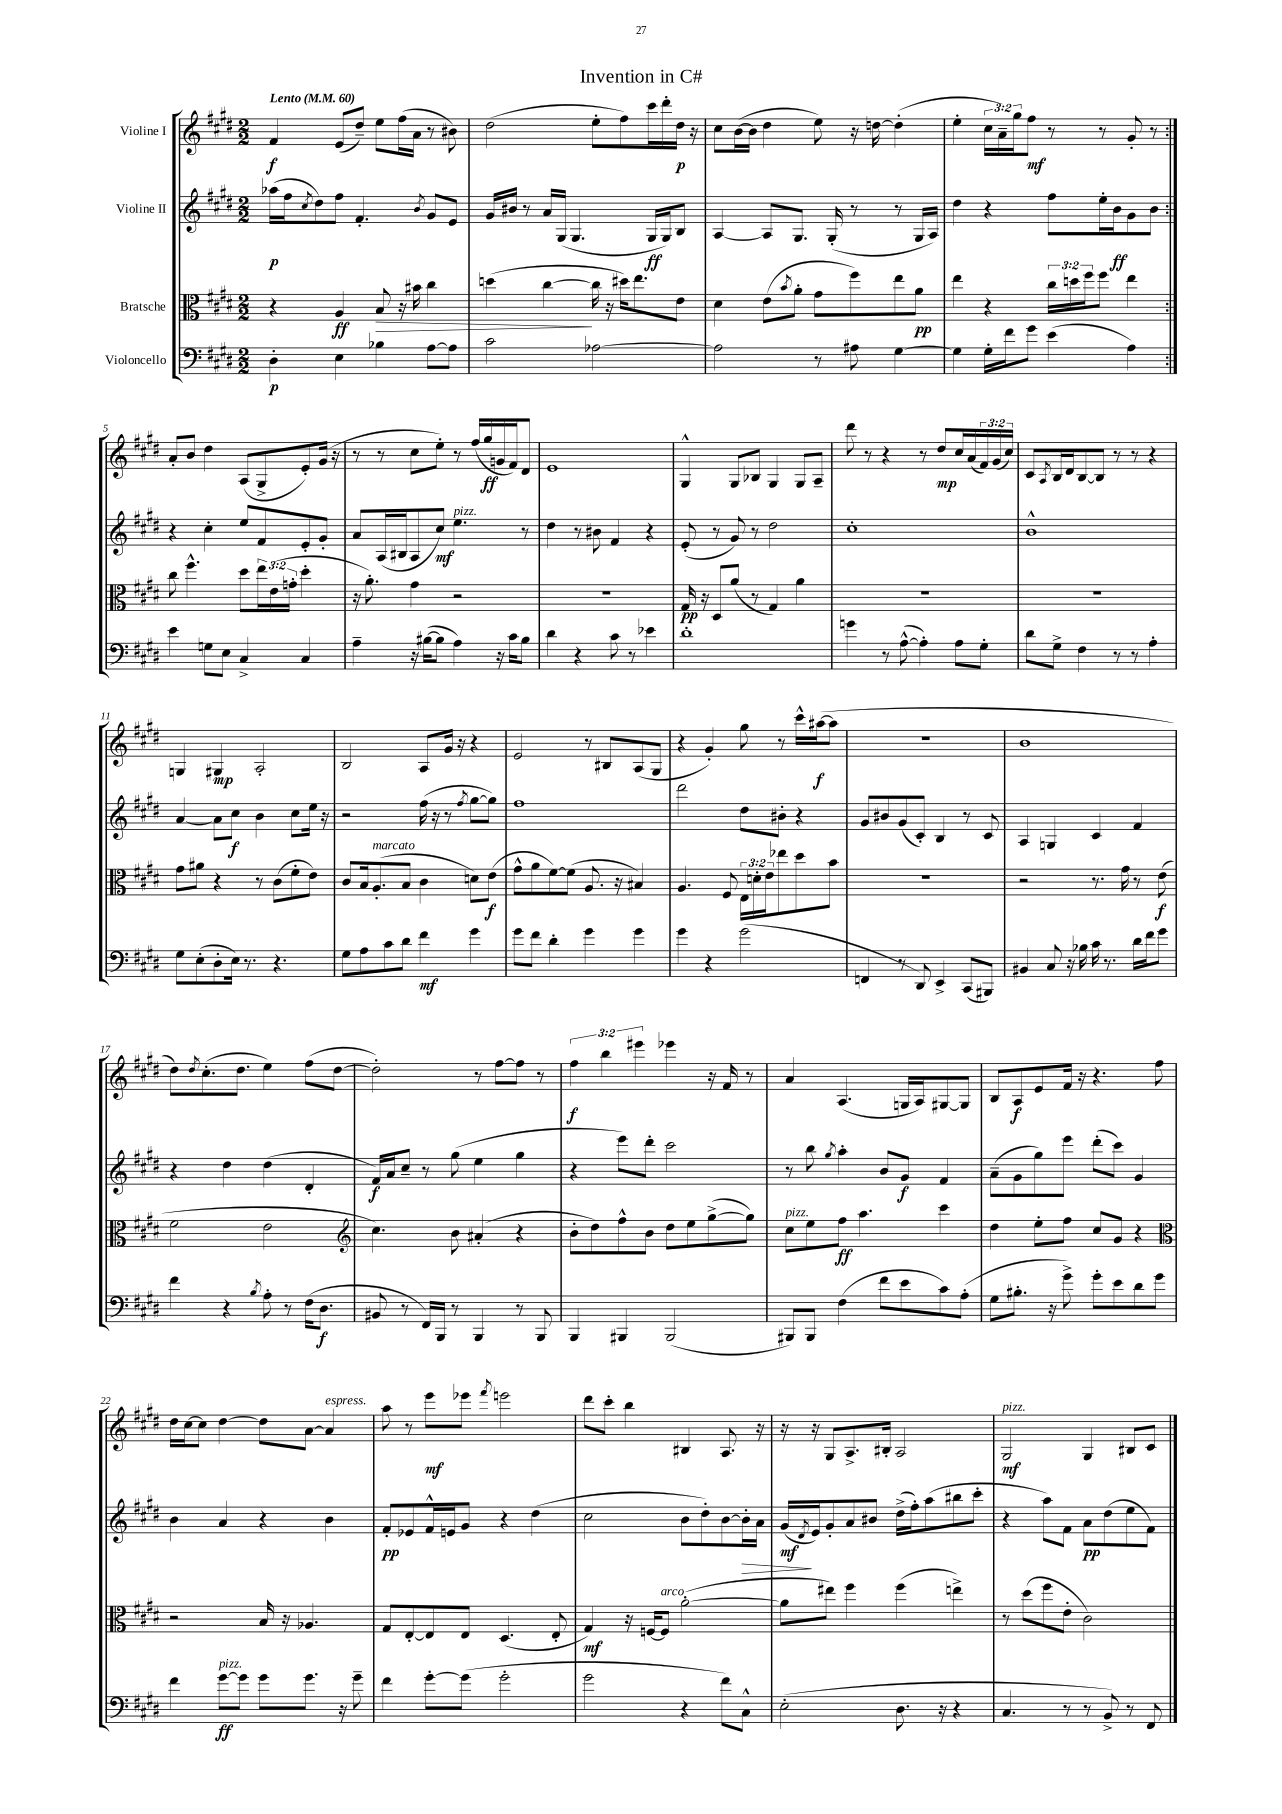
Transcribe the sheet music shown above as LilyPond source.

\header { title = "Invention in C#" }
<<
\new StaffGroup <<
\new Staff = "s0" \with { instrumentName = "Violine I" } {
    \clef treble \key e \major \numericTimeSignature \time 2/2 \override Staff.TupletNumber.text = #tuplet-number::calc-fraction-text \tempo "Lento" 4 = 60
    \repeat volta 2 { fis'4\f e'8( dis''8--) e''8 fis''16( a'16 r8 bis'8) |
    dis''2( e''8-. fis''8) cis'''16 dis'''16-. dis''16\p r16 |
    cis''8 b'16~( b'16 dis''4 e''8) r16 d''16~ d''4-.( |
    e''4-. \tuplet 3/2 { cis''16 a'16--) gis''16 } fis''8\mf r8 r8 gis'8-. r8 | }
    a'8-. b'8 dis''4 a8( gis8-> e'8-.) gis'16( r16 |
    r8 r8 cis''8 e''8-.) r8 fis''16( gis''16\ff g'16 fis'16) dis'8 |
    e'1 |
    gis4-^ gis8 bes8 gis4 gis8 a8-- |
    dis'''8 r8 r4 r8 dis''8\mp cis''16 a'16( \tuplet 3/2 { fis'16) gis'16( cis''16) } |
    cis'8 \acciaccatura { a8 } b16 dis'16 b8~ b8 r8 r8 r4 |
    g4 gis4\mp a2-. |
    b2 a8 gis'16 r16 r4 |
    e'2 r8 bis8 a8( gis8 |
    r4 gis'4-.) gis''8 r8 cis'''16-^ ais''16~\f( ais''8 |
    R1 |
    b'1 |
    dis''8) \acciaccatura { dis''8 } cis''8.-.( dis''8. e''4) fis''8( dis''8~ |
    dis''2-.) r8 fis''8~ fis''8 r8 |
    \tuplet 3/2 { fis''4\f b''4 eis'''4 } ees'''4 r16 fis'16 r8 |
    a'4 a4.( g16 a16) gis8~ gis8 |
    b8 a8\f e'8 fis'16 r16 r4. fis''8 |
    dis''16 cis''16~ cis''8 dis''4~ dis''8 a'8~ a'4^\markup { \italic "espress." } |
    a''8 r8 e'''8\mf ees'''8 \acciaccatura { fis'''8 } e'''2 |
    dis'''8 cis'''8-. b''4 bis4 a8. r16 |
    r16 r16 gis8 a8.-> bis16-. a2 |
    gis2\mf^\markup { \italic "pizz." } gis4 bis8 cis'8 \bar "|." |
}
\new Staff = "s1" \with { instrumentName = "Violine II" } {
    \clef treble \key e \major \numericTimeSignature \time 2/2
    \repeat volta 2 { aes''16\p( fis''16 \acciaccatura { cis''8 } dis''8) fis''8 fis'4.-. \acciaccatura { b'8 } gis'8 e'8 |
    gis'16 bis'16 r8 a'16 gis16( gis4. gis16\ff gis16) b8 |
    a4~ a8 gis8. gis16-.( r8 r8 gis16 a16) |
    dis''4 r4 fis''8 e''16-. b'16\ff gis'8 b'8 | }
    r4 cis''4-. e''8 fis'8 e'8-. gis'8-. |
    a'8 a16( bis16 a8 cis''8\mf) e''4.^\markup { \italic "pizz." } r8 |
    dis''4 r8 bis'8 fis'4 r4 |
    e'8-.( r8 gis'8) r8 dis''2 |
    cis''1-. |
    b'1-^ |
    a'4~ a'8 cis''8\f b'4 cis''8 e''16 r16 |
    r2 fis''16( r16 r8 \acciaccatura { fis''8 } gis''8~ gis''8) |
    fis''1 |
    dis'''2 dis''8 bis'8-. r4 |
    gis'8 bis'8 gis'8( cis'8-.) b4 r8 cis'8 |
    a4 g4 cis'4 fis'4 |
    r4 dis''4 dis''4( dis'4-. |
    fis'16\f) a'16 cis''8-- r8 gis''8( e''4 gis''4 |
    r4 e'''8) dis'''8-. cis'''2 |
    r8 b''8 \acciaccatura { gis''8 } a''4-. b'8 gis'8\f fis'4 |
    a'8--( gis'8 gis''8) e'''8 dis'''8-.( cis'''8) gis'4 |
    b'4 a'4 r4 b'4 |
    fis'8-.\pp ees'8 fis'16-^ e'16 gis'8 r4 dis''4( |
    cis''2 b'8 dis''8-.) b'8~ b'16-.\> a'16 |
    gis'16\mf\!( \acciaccatura { dis'8 } e'16) gis'8-. a'8 bis'8 dis''16->( fis''16-.) a''8( bis''8 cis'''8-. |
    r4 a''8) fis'8 a'8\pp dis''8( e''8 fis'8) \bar "|." |
}
\new Staff = "s2" \with { instrumentName = "Bratsche" } {
    \clef alto \key e \major \numericTimeSignature \time 2/2 \override Staff.TupletNumber.text = #tuplet-number::calc-fraction-text
    \repeat volta 2 { r4 a4\ff b8\> r16 bis'16 cis''4 |
    d''4( cis''4~\! cis''16 r16 dis''16) e''8. e'8 |
    dis'4 e'8( \acciaccatura { b'8 } a'8-. gis'8 fis''8) e''8 a'8\pp |
    e''4 r4 \tuplet 3/2 { cis''16 d''16 fis''16 } fis''8 e''4 | }
    cis''8 fis''4.-^ dis''8 \tuplet 3/2 { e''16 e'16( g'16-. } dis''4-. |
    r16 a'8.-.) gis'4 r2 |
    R1 |
    gis16\pp r16 dis8 a'8( r8 gis4) a'4 |
    R1 |
    R1 |
    gis'8 ais'8 r4 r8 cis'8( fis'8-. e'8) |
    cis'8 b16 a8.-.^\markup { \italic "marcato" }( b8 cis'4 d'8) e'8\f( |
    gis'8-^ a'8 fis'8~) fis'8( a8. r16 bis4) |
    a4. fis8 \tuplet 3/2 { e16 d'16-. e'16 } ees''8 dis''8 b'8 |
    R1 |
    r2 r8. gis'16 r8 e'8\f( |
    fis'2 e'2 |
    \clef treble cis''4.) b'8 ais'4-.( r4 |
    b'8-. dis''8) fis''8-^ b'8 dis''8 e''8 gis''8~->( gis''8) |
    cis''8^\markup { \italic "pizz." } e''8 fis''8\ff a''4. cis'''4 |
    dis''4 e''8-. fis''8 cis''8 gis'8 r4 |
    \clef alto r2 b16 r16 aes4. |
    gis8 e8~-. e8 e8 dis4.( e8-. |
    gis4\mf) r16 f16~ f8^\markup { \italic "arco" } a'2~-.( |
    a'8 eis''8) fis''4 fis''4( e''4->) |
    r8 dis''8( fis''8 e'8-. cis'2) \bar "|." |
}
\new Staff = "s3" \with { instrumentName = "Violoncello" } {
    \clef bass \key e \major \numericTimeSignature \time 2/2
    \repeat volta 2 { dis4-.\p e4 bes4 a8~ a8 |
    cis'2 aes2~ |
    aes2 r8 ais8 gis4~ |
    gis4 gis16-. fis'16 gis'8 e'4( a4) | }
    e'4 g8 e8 cis4-> cis4 |
    a4-- r16 bis16~( bis8 a4) r16 cis'16 bis8 |
    dis'4 r4 cis'8 r8 ees'4 |
    dis'1-. |
    g'4 r8 a8~-^( a4-.) a8 gis8-. |
    dis'8 gis8-> fis4 r8 r8 a4-. |
    gis8 e8-.( dis8-. e16) r8. r4. |
    gis8 a8 cis'8 dis'8 fis'4\mf gis'4 |
    gis'8 fis'8 dis'4-. gis'4 gis'4 |
    gis'4 r4 gis'2( |
    f,4 r8 dis,8) e,4-> cis,8( bis,,8) |
    bis,4 cis8 r16 bes16 cis'16 r8. dis'16 fis'16 gis'8 |
    fis'4 r4 \acciaccatura { b8 } a8-. r8 fis16( dis8.\f |
    bis,8 r8 fis,16) b,,16 r8 b,,4 r8 b,,8 |
    b,,4 bis,,4 bis,,2( |
    bis,,8) bis,,8 fis4( fis'8 e'8 cis'8) a8-.( |
    gis8 bis8.-. r16 gis'8->) gis'8-. e'8 dis'8 gis'8 |
    fis'4 gis'8~\ff^\markup { \italic "pizz." } gis'8 gis'8 gis'8. r16 gis'8-- |
    fis'4 gis'8~-. gis'8( gis'2-. |
    gis'2 r4 fis'8) cis8-^ |
    e2-.( dis8. r16 r4 |
    cis4. r8 r8 b,8->) r8 fis,8 \bar "|." |
}
>>
>>
